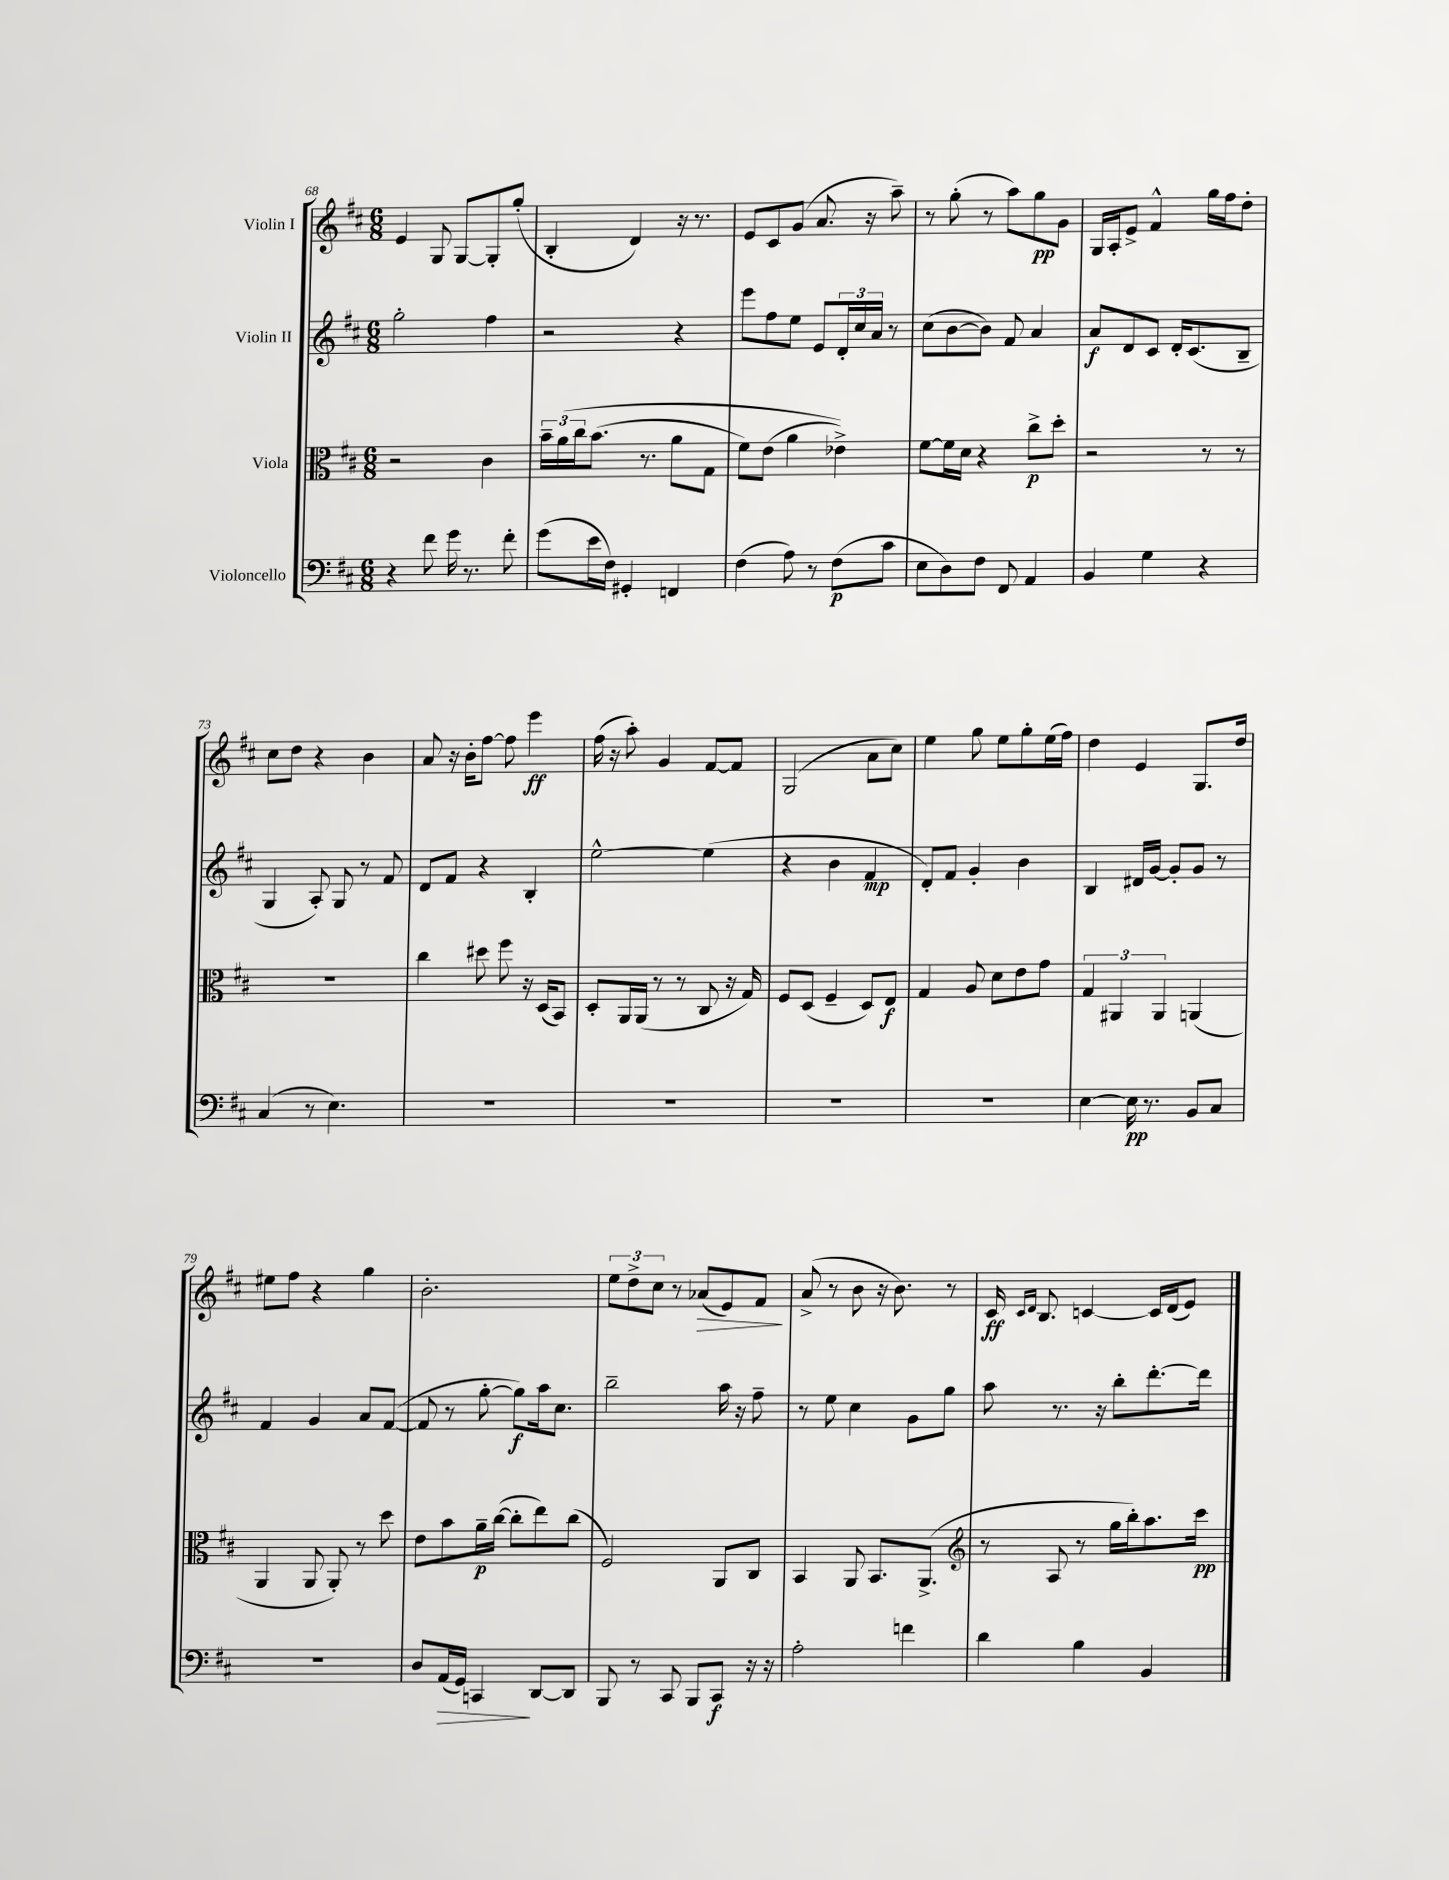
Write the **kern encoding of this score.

**kern	**kern	**kern	**kern
*staff4	*staff3	*staff2	*staff1
*clefF4	*clefC3	*clefG2	*clefG2
*k[f#c#]	*k[f#c#]	*k[f#c#]	*k[f#c#]
*M6/8	*M6/8	*M6/8	*M6/8
4r	2r	2gg'\	4e/
8f#\	.	.	8G/
16g\	.	.	[8G/L
8.r	.	.	.
.	4c#\	4ff#\	8G'/]
8f#'\	.	.	(8gg'/J
=	=	=	=
(8g\L	24b~\LL	2r	4B'/
.	&(24a\	.	.
.	24cc#\J	.	.
16e\L	(8.b\J	.	.
16F#\JJ)	.	.	.
4GG#'/	.	.	4d/)
.	8.r	.	.
4FF/	8a\L	4r	16r
.	.	.	8.r
.	8G\J	.	.
=	=	=	=
(4F#\	8f#\L)	8eee\L	8e/L
.	(8e\J	8ff#\	8c#/
8A\)	4a\	8ee\J	(8g/J
8r	.	8e/L	8.a/
(8F#\L	4e-^\)&)	24d'/L	.
.	.	24cc#/	.
.	.	.	16r
.	.	24a/JJ	.
8c#\J	.	8r	8aa~\)
=	=	=	=
8E\L	[8f#\L	(8cc#\L	8r
8D\)	16f#\]L	[8b\	(8gg'\
.	16d\JJ	.	.
8F#\J	4r	8b\]J)	8r
8FF#/	.	8f#/	8aa\L)
4AA/	8cc#^\L	4a/	8gg\
.	8dd'\J	.	8g\J
=	=	=	=
4BB/	2r	8a/L	16G/LL
.	.	.	16A'/J
.	.	8d/	8e^/J
4G\	.	8c#/J	4f#^^/
.	.	16d'/LK	.
.	.	(8.c#/	.
4r	8r	.	16gg\LL
.	.	.	16ff#\J
.	8r	8B~/J	8dd'\J
=	=	=	=
(4C#/	2.r	4G/	8cc#\L
.	.	.	8dd\J
8r	.	8A'/)	4r
4.E\)	.	8G/	.
.	.	8r	4b\
.	.	8f#/	.
=	=	=	=
2.r	4cc#\	8d/L	8a/
.	.	8f#/J	16r
.	.	.	16b'\LK
.	8dd#\	4r	[8ff#\J
.	8ff#\	.	8ff#\]
.	16r	4B'/	4eee\
.	(16D/LK	.	.
.	8BB/J)	.	.
=	=	=	=
2.r	8D'/L	[2ee^^\	(16ff#\
.	.	.	16r
.	16AA/L	.	8aa'\)
.	(16AA/JJ	.	.
.	8r	.	4g/
.	8r	.	.
.	8C#/	(4ee\]	[8f#/L
.	16r	.	8f#/]J
.	16G/)	.	.
=	=	=	=
2.r	8F#/L	4r	(2G/
.	(8D/J	.	.
.	4F#~/	4b\	.
.	8D/L)	4f#/	8a\L
.	8E/J	.	8cc#\J)
=	=	=	=
2.r	4G/	8d'/L)	4ee\
.	.	8f#/J	.
.	8A/	4g'/	8gg\
.	8d\L	.	8ee\L
.	8e\	4b\	8gg'\
.	8g\J	.	(16ee\L
.	.	.	16ff#\JJ)
=	=	=	=
[4E\	6G/	4B/	4dd\
.	6AA#/	.	.
16E\]	.	16d#/LL	4e/
8.r	.	[16g/JJ	.
.	6AA#/	.	.
.	.	8g'/]L	.
8BB/L	(4AA/	8g/J	8.G/L
8C#/J	.	8r	.
.	.	.	16dd/Jk
=	=	=	=
2.r	4AA/	4f#/	8ee#\L
.	.	.	8ff#\J
.	8AA/	4g/	4r
.	8AA'/)	.	.
.	8r	8a/L	4gg\
.	8dd\	([8f#/J	.
=	=	=	=
8D/L	8e\L	8f#/]	2.b'\
(16AA/L	8b\	8r	.
16GG/JJ)	.	.	.
4CC/	16a~\L	[8gg'\	.
.	([16cc#\JJ	.	.
.	8cc#'\]L	8gg\]L)	.
[8DD/L	8ee\)	16aa\k	.
.	.	8.cc#\J	.
8DD/]J	(8cc#\J	.	.
=	=	=	=
8BBB/	2F#/)	2bb~\	12ee\L
.	.	.	12dd^\
8r	.	.	.
.	.	.	12cc#\J
8CC#/	.	.	8r
8BBB/L	.	.	(8a-/L
8CC#/J	8AA/L	16aa\	8e/)
.	.	16r	.
16r	8C#/J	8ff#~\	8f#/J
16r	.	.	.
=	=	=	=
2A'\	4BB/	8r	(8a^/
.	.	8ee\	8r
.	8AA/	4cc#\	8b\
.	8.BB/L	.	16r
.	.	.	8.b\)
4f\	.	8g\L	.
.	(8.AA^/J	.	.
.	.	8gg\J	8r
=	=	=	=
*	*clefG2	*	*
4d\	8r	8aa\	16c#/
.	.	.	16qqc#/LL
.	.	.	16qqd/JJ
.	.	.	8.B/
.	8A/	8.r	.
4B\	8r	.	[4c/
.	.	16r	.
.	16gg\LL	8bb'\L	.
.	16bb'\J)	.	.
4BB/	8.aa\	[8.ddd'\	16c/]LL
.	.	.	(16d/J
.	.	.	8e/J)
.	16ccc#\Jk	16ddd\]Jk	.
==	==	==	==
*-	*-	*-	*-
